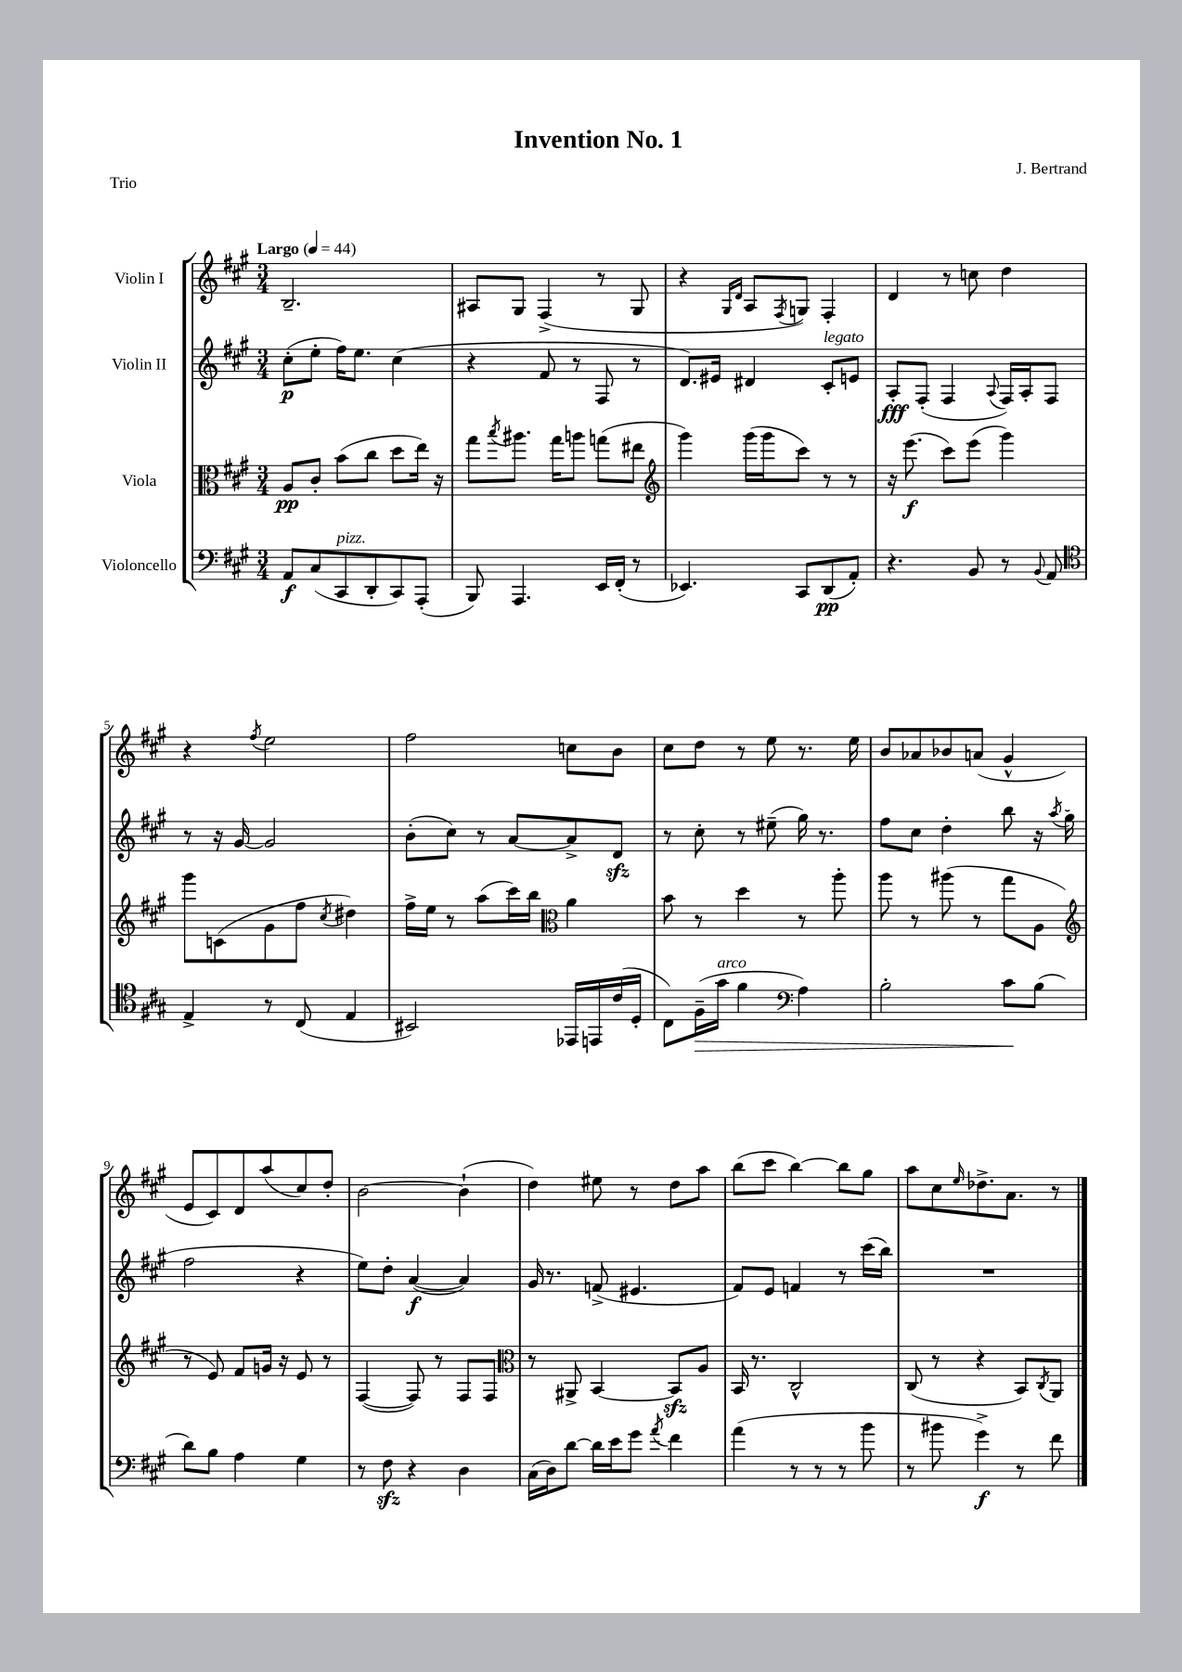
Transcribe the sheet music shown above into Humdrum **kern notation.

**kern	**kern	**kern	**kern
*staff4	*staff3	*staff2	*staff1
*clefF4	*clefC3	*clefG2	*clefG2
*k[f#c#g#]	*k[f#c#g#]	*k[f#c#g#]	*k[f#c#g#]
*M3/4	*M3/4	*M3/4	*M3/4
*MM44	*MM44	*MM44	*MM44
8AA/L	8A/L	(8cc#'\L	2.B~/
(8C#/	8c#'/J	8ee'\J	.
8CC#/	(8b\L	16ff#\LK)	.
.	.	8.ee\J	.
8DD'/	8cc#\J	.	.
8CC#/)	8dd\L	(4cc#\	.
(8AAA'/J	16ee\Jk)	.	.
.	16r	.	.
=	=	=	=
8BBB/)	8gg#\L	4r	8A#/L
.	8qbb/	.	.
4.AAA/	8.aa#\J	.	8G#/J
.	.	8f#/	(4F#^/
.	16gg#\LK	.	.
.	8aa\J	8r	.
16EE/LL	(8gg\L	8F#/	8r
(16FF#'/JJ	.	.	.
8r	8ee#\J	8r	8G#/
=	=	=	=
*	*clefG2	*	*
4.EE-/)	4ggg#\)	8.d/L)	4r
.	.	16e#/Jk	.
.	.	.	16qqG#/LL
.	.	.	16qqd/JJ
.	(16ggg#\LL	4d#/	8A/L
.	16ggg#\J	.	.
.	.	.	8qF#/
8CC#/L	8ccc#\J)	.	8G/J)
(8DD/	8r	8c#'/L	4F#'/
8AA'/J)	8r	8e/J	.
=	=	=	=
4.r	16r	8A'/L	4d/
.	(8.eee\	.	.
.	.	(8F#'/J	.
.	8ccc#\L)	4F#/	8r
8BB/	(8eee\J	.	8cc\
.	.	8qqA/	.
8r	4ggg#\)	16F#/LL)	4dd\
.	.	16A'/J	.
8qqBB/	.	.	.
8AA/	.	8F#/J	.
=	=	=	=
*clefC4	*	*	*
4E^/	8ggg#\L	8r	4r
.	(8c\	16r	.
.	.	[16g#/	.
.	.	.	8qff#/
8r	8g#\	2g#/]	2ee\
(8C#/	8ff#\J	.	.
.	8qcc#/	.	.
4E/	4dd#\)	.	.
=	=	=	=
2BB#/)	16ff#^\LL	(8b'\L	2ff#\
.	16ee\JJ	.	.
.	8r	8cc#\J)	.
.	(8aa\L	8r	.
.	16ccc#\L)	[8a/L	.
.	16bb\JJ	.	.
*	*clefC3	*	*
16EE-/LL	4a\	8a^/]	8cc\L
16EE/	.	.	.
(16c#/	.	8d/J	8b\J
16D'/JJ	.	.	.
=	=	=	=
8C#\L)	8b\	8r	8cc#\L
(16F#~\L	8r	8cc#'\	8dd\J
16g#\JJ	.	.	.
4f#\	4dd\	8r	8r
.	.	(8ee#~\	8ee\
*clefF4	*	*	*
4A\)	8r	16gg#\)	8.r
.	.	8.r	.
.	8aa'\	.	.
.	.	.	16ee\
=	=	=	=
2B'\	8aa\	8ff#\L	8b/L
.	8r	8cc#\J	8a-/
.	(8aa#\	4dd'\	8b-/
.	8r	.	(8a/J
8c#\L	8gg#\L	8bb\	4g#^^/
(8B\J	8A\J	16r	.
.	.	8qaa/	.
.	.	(16gg#\	.
=	=	=	=
*	*clefG2	*	*
8d\L)	8r	2ff#\	8e/L
8B\J	8e/)	.	8c#/)
4A\	8f#/L	.	8d/
.	16g/Jk	.	(8aa/
.	16r	.	.
4G#\	8e/	4r	8cc#/)
.	8r	.	8dd'/J
=	=	=	=
8r	([4F#/	8ee\L)	[2b\
8F#\	.	8dd'\J	.
4r	8F#/])	([4a/	.
.	8r	.	.
4D\	8F#/L	4a/])	(4b`\]
.	8F#/J	.	.
=	=	=	=
*	*clefC3	*	*
(16C#\LL	8r	16g#/	4dd\)
16D\J)	.	8.r	.
[8d\J	8AA#^/	.	.
16d\]LL	[4BB/	(8f^/	8ee#\
16e\J	.	.	.
8g#\J	.	4.e#/	8r
8qa/	.	.	.
4f#\	8BB/]L	.	8dd\L
.	8A/J	.	8aa\J
=	=	=	=
(4a\	16BB/	8f#/L)	(8bb\L
.	8.r	.	.
.	.	8e/J	8ccc#\J
8r	2C#^^/	4f/	[4bb\)
8r	.	.	.
8r	.	8r	8bb\]L
8b\	.	(16ccc#\LL	8gg#\J
.	.	16bb\JJ)	.
=	=	=	=
8r	(8C#/	2.r	8aa\L
8b#\	8r	.	8cc#\
.	.	.	16qqee/
4g#^\)	4r	.	8.dd-^\
.	.	.	8.a\J
8r	8BB/L)	.	.
.	8qC#/	.	.
8f#\	8AA/J	.	8r
==	==	==	==
*-	*-	*-	*-
